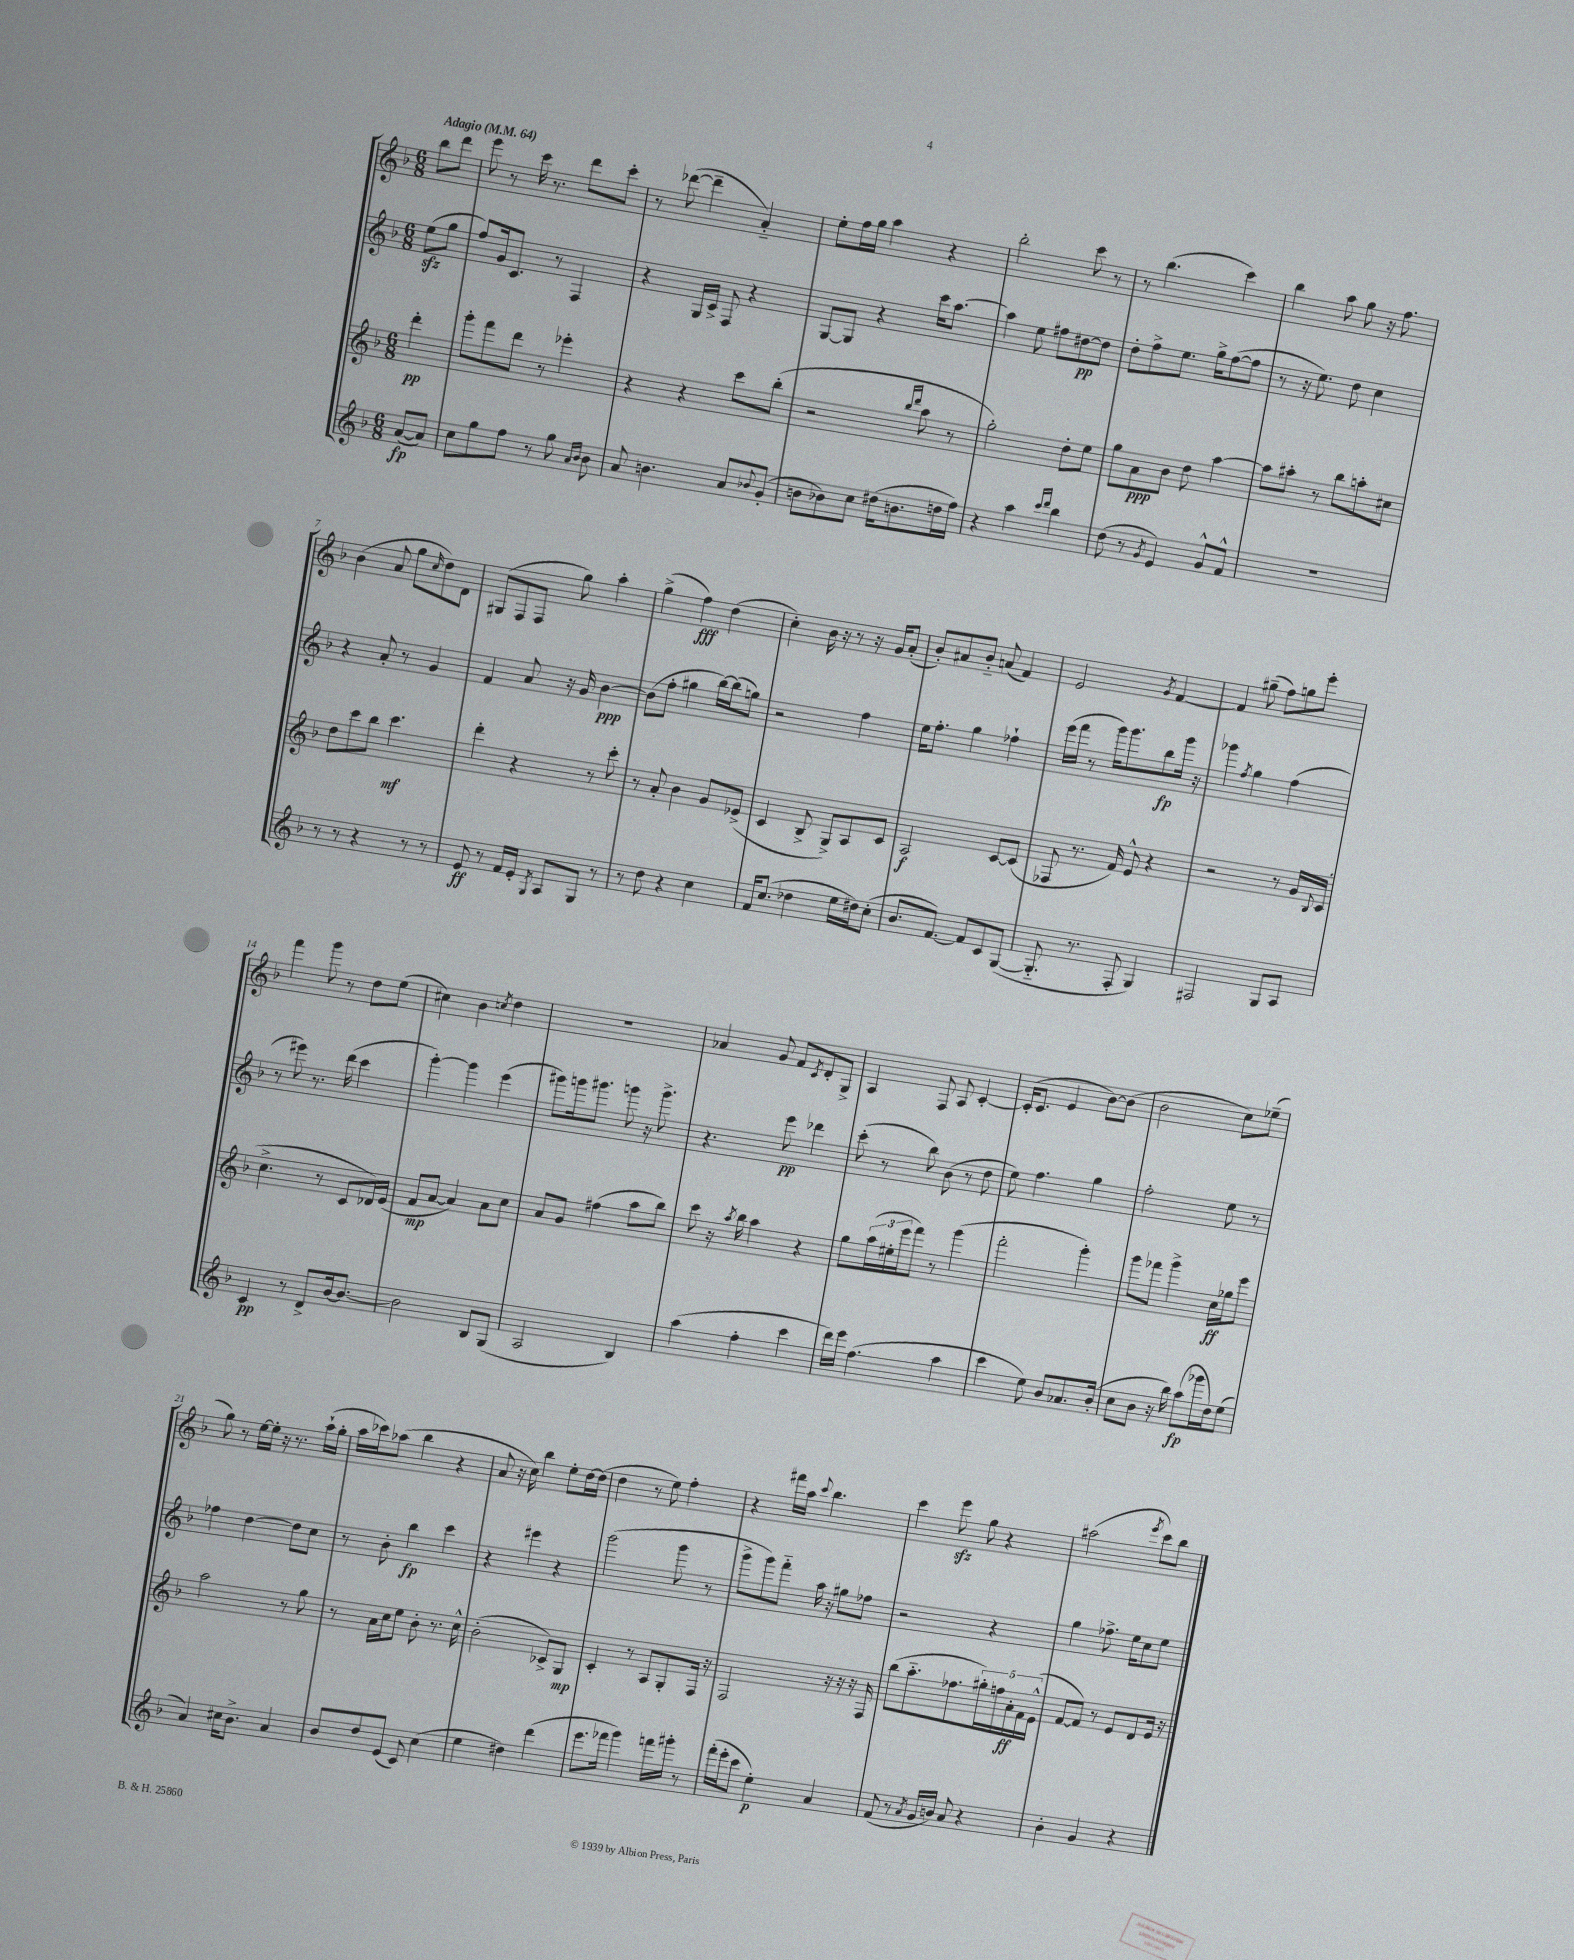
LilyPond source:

<<
\new StaffGroup <<
\new Staff = "s0" {
    \clef treble \key f \major \numericTimeSignature \time 6/8 \partial 4 \tempo "Adagio" 4 = 64
    bes''8 d'''8 |
    e'''8 r8 c'''16 r8. d'''8 c'''8-. |
    r8 des'''8~( des'''4-- a'4-_) |
    e''8-. f''16 g''16 a''4 r4 |
    bes''2-. c'''8 r8 |
    r8 bes''4.( c'''4) |
    bes''4 a''8 g''8 r16 f''8. |
    bes'4( a'8 g''8 \grace { c''16 } d''8) d'8 |
    gis8( f8 f8 g''8) a''4-. |
    g''4->( f''4\fff) d''4( |
    c''4-.) bes'16 r16 r8 r16 g'16 a'8-.( |
    bes'8-.) ais'8 bes'8-_ a'8( f'4) |
    e'2 \acciaccatura { g'8 } f'4~ |
    f'4 gis''8--( f''8) g''8 e'''8-. |
    f'''4 g'''8 r8 d''8 e''8( |
    cis''4) bes'4 \acciaccatura { c''8 } d''4 |
    R2. |
    aes'4 g'8 f'8 \acciaccatura { c'8 } d'8-. g8-> |
    a4 f8 a8 c'4~-. |
    c'16-.( c'8. e'4 bes'8~) bes'8( |
    bes'2 c''8) ees''8--( |
    g''8) r8 e''16~ e''16-. r16 r8. a''16-!( g''16-. |
    a''16 ces'''16) aes''8( bes''4 r4 |
    a'8 r16 c''16) bes''4 e''8-. d''16~ d''16( |
    d''4 r8 e''8) f''4-. |
    r4 fis'''16 a''16 \appoggiatura { c'''8 } bes''4. |
    c'''4 e'''8\sfz g''8 r4 |
    ais''2( \acciaccatura { e'''8 } c'''8) bes''8 \bar "|." |
}
\new Staff = "s1" {
    \clef treble \key f \major \numericTimeSignature \time 6/8 \partial 4
    e''8\sfz( g''8 |
    f''8) g'16 c'8. r8 f4 |
    r4 g16 c'16-> f8 r4 |
    g8~ g8 r4 c'''16 a''8.~ |
    a''4 e''8 fis''8 dis''8~\pp dis''8 |
    d''8-. f''8-> e''8. g''16-> f''8~( f''8 |
    r8 r16 e''8.) d''8 c''4 |
    r4 a'8-. r8 g'4 |
    f'4 a'8 r16 g'16 bes'4~\ppp |
    bes'8( f''8-. gis''4 bes''16~) bes''16( g''8) |
    r2 f''4 |
    e''16 f''8.-. g''4 fes''4-! |
    e'''16( f'''16 r8 g'''16) g'''8. bes''8\fp g'''16 r16 |
    ges'''4 \acciaccatura { f''8 } g''4 f''4( |
    r8 eis'''8) r8. d'''16( c'''4 |
    g'''4~-.) g'''4 e'''4( |
    gis'''8) g'''16 gis'''8. g'''8 r16 g'''8.-> |
    r4. e'''8\pp des'''4 |
    c'''8-.( r8 bes''8) bes'8( r8 d''8 |
    e''8) f''4. g''4 |
    f''2-. e''8 r8 |
    fes''4 d''4~ d''8 c''8 |
    r8 bes'8-. bes''4\fp c'''4 |
    r4 eis'''4 r4 |
    g'''2( g'''8 r8 |
    g'''8-> g'''8) f'''8-_ a''16 r16 gis''8 fes''8 |
    r2 r4 |
    g''4 fes''8.-> e''16 c''8 e''8 \bar "|." |
}
\new Staff = "s2" {
    \clef treble \key f \major \numericTimeSignature \time 6/8 \partial 4
    d'''4-.\pp |
    g'''8-. f'''8 d'''8 r8 ees'''4-. |
    r4 r4 c'''8 bes''8-.( |
    r2 \grace { bes''16 d'''16 } a''8 r8 |
    g''2-.) d''8-. e''8 |
    g''8 a'8\ppp bes'8 d''8 a''4~ |
    a''8 ais''8-. r8 bes''8 a''8-. cis''8 |
    d''8 c'''8 bes''8 c'''4.\mf |
    d'''4-. r4 r8 c'''8-. |
    r8 a'8-. bes'4 g'8 ees'8->( |
    c'4 bes8-> g8->) a8 c'8 |
    a2\f c'8~ c'8( |
    fes8 r8. f'16) e'8-^ r4 |
    r2 r8 g'16 \appoggiatura { bes8 } c'16( |
    c''4.-> r8 c'8 des'16) e'16( |
    f'8\mp a'8~ a'4) a'8 c''8 |
    a'8 g'8 fis''4( a''8 bes''8) |
    c'''8 r16 \acciaccatura { a''8 } bes''16 a''4 r4 |
    g''8 \tuplet 3/2 { a''16( eis''16-. e'''16 } f'''8) r8 g'''4( |
    f'''2-. g'''4-.) |
    g'''8 fes'''8 g'''4-> c''16\ff ges''16 e'''8 |
    a''2 r8 g''8 |
    r8 a'16 c''16 e''8 bes'8-. r8. c''16-^ |
    bes'2-.( ces'8->) g8\mp |
    c'4-. r8 a8 g8-. f16 r16 |
    f2 r16 r16 r16 f16 |
    bes''8( a''8.-_ fes''8. \tuplet 5/4 { gis''16-.) f''16 a'16-.\ff f'16 e'16-^( } |
    f'8~ f'8) r8 e'8 d'8 e'16 r16 \bar "|." |
}
\new Staff = "s3" {
    \clef treble \key f \major \numericTimeSignature \time 6/8 \partial 4
    a'8~\fp( a'8) |
    c''8 g''8 f''8 r8 g''8 \grace { a'16 bes'16 } bes'8 |
    a'8 b'4. a'8 \appoggiatura { bes'8 } g'8-.( |
    b'8 bes'8) c''8 dis''16( b'8. d''16 f''16) |
    r4 a''4 \grace { c'''16 d'''16 } bes''4 |
    d''8( r8 \acciaccatura { g'8 } e'4) g'8-^ f'8-^ |
    R2. |
    r8 r8 r4 r8 r8 |
    e'8\ff r8 f'16 e'16-. \acciaccatura { g8 } a8 g8 r8 |
    r8 d''8 r4 c''4 |
    f'16 c''8.( des''4 e''16 dis''16) c''8-.( |
    bes'8. f'8.~) f'8 c'8 g8~( |
    g8.-_ r8. f8-. g4) |
    fis2 g8 a8 |
    c'4\pp r8 d'8-> bes'16~ bes'8.~ |
    bes'2 bes8 g8( |
    a2 bes4) |
    a''4( f''4-. c'''4 |
    d'''16) e'''16 f''4.( a''4 |
    c'''4 e''8) bes'8 aes'8. bes'16-.( |
    c''8 bes'8 r16 bes''16) a''8\fp( ges'''16 d''16) e''8( |
    a'4) cis''16 bes'8.-> a'4 |
    bes'8 d''8 e'8( c'8) c''4( |
    e''4 dis''4) d'''4( |
    e'''8. fes'''16 g'''4) f'''16 gis'''16-. r8 |
    f'''16-.( e'''16-. c'''8 e''4-.\p) a'4 |
    f'8( r8 \acciaccatura { a'8 } g'16 b'16) a'8 r4 |
    bes'4-. g'4 r4 \bar "|." |
}
>>
>>
